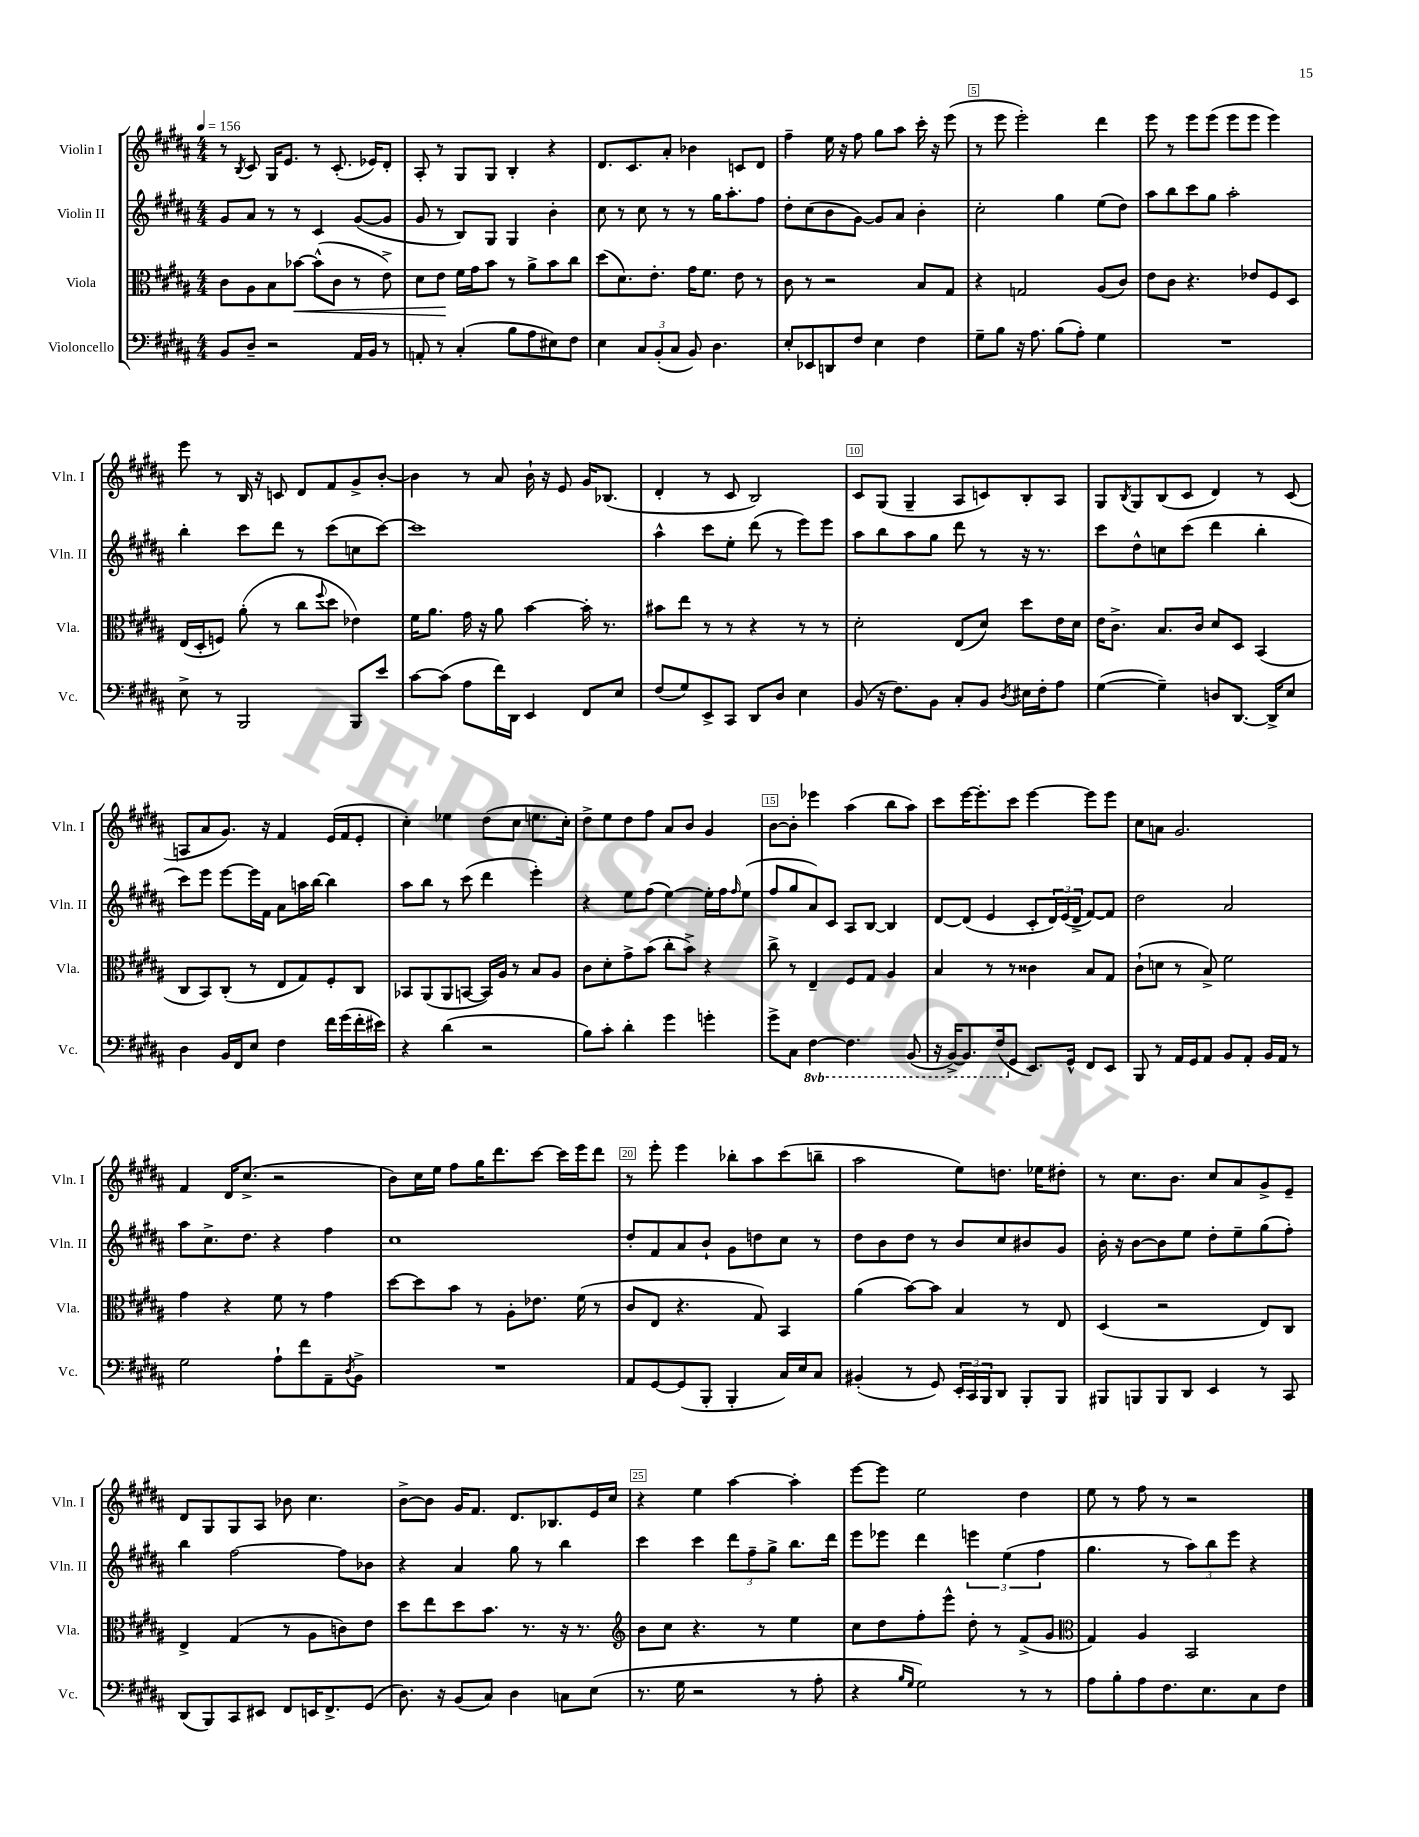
<<
\new StaffGroup <<
\new Staff = "s0" \with { instrumentName = "Violin I" shortInstrumentName = "Vln. I" } {
    \clef treble \key b \major \numericTimeSignature \time 4/4 \tempo 4 = 156
    r8 \acciaccatura { b8 } cis'8 gis16 e'8. r8 cis'8.-.( ees'16) dis'8-. |
    ais8-. r8 gis8 gis8 b4-. r4 |
    dis'8. cis'8. ais'8-. bes'4 c'8 dis'8 |
    fis''4-- e''16 r16 fis''8 gis''8 ais''8 cis'''16-. r16 e'''8( |
    r8 e'''8 e'''2-.) dis'''4 |
    e'''8 r8 e'''8 e'''8( e'''8 e'''8 e'''4) |
    e'''8 r8 b16 r16 c'8 dis'8 fis'8 gis'8-> b'8~-. |
    b'4 r8 ais'8 b'16-! r16 e'8 gis'16 bes8.( |
    dis'4-. r8 cis'8 b2) |
    cis'8 gis8( gis4-- ais8 c'8) b8-. ais8 |
    gis8 \acciaccatura { b8 } gis8 b8( cis'8 dis'4) r8 cis'8( |
    a8 ais'8 gis'8.) r16 fis'4 e'16( fis'16 e'8-. |
    cis''4-.) ees''4 dis''8( cis''8 e''8. cis''16-.) |
    dis''8-> e''8 dis''8 fis''8 ais'8 b'8 gis'4 |
    b'8~ b'8-. ees'''4 ais''4( b''8 ais''8) |
    cis'''8 e'''16~ e'''8.-. cis'''8 e'''4~ e'''8 e'''8 |
    cis''8 a'8 gis'2. |
    fis'4 dis'16 cis''8.->( r2 |
    b'8) cis''16 e''16 fis''8 gis''16 dis'''8. cis'''8~ cis'''16 e'''16 dis'''8 |
    r8 e'''8-. e'''4 bes''8-. ais''8 cis'''8( b''8-- |
    ais''2 e''8) d''8. ees''16 dis''8-. |
    r8 cis''8. b'8. cis''8 ais'8 gis'8-> e'8-- |
    dis'8 gis8 gis8 ais8 bes'8 cis''4. |
    b'8~-> b'8 gis'16 fis'8. dis'8. bes8. e'16 cis''16 |
    r4 e''4 ais''4~ ais''4-. |
    e'''8~ e'''8 e''2 dis''4 |
    e''8 r8 fis''8 r8 r2 \bar "|." |
}
\new Staff = "s1" \with { instrumentName = "Violin II" shortInstrumentName = "Vln. II" } {
    \clef treble \key b \major \numericTimeSignature \time 4/4
    gis'8 ais'8 r8 r8 cis'4 gis'8~( gis'8 |
    gis'8 r8 b8) gis8 gis4 b'4-. |
    cis''8 r8 cis''8 r8 r8 gis''16 ais''8.-. fis''8 |
    dis''8-. cis''8( b'8 gis'8~) gis'8 ais'8 b'4-. |
    cis''2-. gis''4 e''8( dis''8) |
    ais''8 b''8 cis'''8 gis''8 ais''2-. |
    b''4-. cis'''8 dis'''8 r8 cis'''8( c''8 cis'''8~) |
    cis'''1 |
    ais''4-^ cis'''8 e''8-. dis'''8( r8 e'''8) e'''8 |
    ais''8 b''8 ais''8 gis''8 dis'''8 r8 r16 r8. |
    cis'''8 dis''8-^ c''8 cis'''8( dis'''4 b''4-. |
    cis'''8) e'''8 e'''8~ e'''16 fis'16 ais'8 a''16 b''16~ b''4 |
    ais''8 b''8 r8 cis'''8( dis'''4 e'''4-.) |
    r4 e''8 fis''8( e''4~) e''16-. fis''16 \grace { fis''16 } e''8( |
    fis''8 gis''8 ais'8) cis'8 ais8 b8~ b4 |
    dis'8~ dis'8( e'4 cis'8-. \tuplet 3/2 { dis'16) e'16( dis'16-> } fis'8~) fis'8 |
    dis''2 ais'2 |
    ais''8 cis''8.-> dis''8. r4 fis''4 |
    cis''1 |
    dis''8-. fis'8 ais'8 b'8-! gis'8 d''8 cis''8 r8 |
    dis''8 b'8 dis''8 r8 b'8 cis''8 bis'8 gis'8 |
    b'16-. r16 b'8~ b'8 e''8 dis''8-. e''8-- gis''8( fis''8-.) |
    b''4 fis''2~ fis''8 bes'8 |
    r4 ais'4 gis''8 r8 b''4 |
    cis'''4 cis'''4 \tuplet 3/2 { dis'''8 fis''8-- gis''8-> } b''8. dis'''16 |
    e'''8 ees'''8 dis'''4 \tuplet 3/2 { e'''4 e''4( fis''4 } |
    gis''4. r8 \tuplet 3/2 { ais''8) b''8 e'''8 } r4 \bar "|." |
}
\new Staff = "s2" \with { instrumentName = "Viola" shortInstrumentName = "Vla." } {
    \clef alto \key b \major \numericTimeSignature \time 4/4
    cis'8 ais8 b8 bes'8~\< bes'8-^( cis'8 r8 e'8->) |
    dis'8 e'8\! fis'16 gis'16 b'8 r8 ais'8-> b'8 cis''8 |
    dis''8( dis'8.) e'8.-. gis'16 fis'8. e'8 r8 |
    cis'8 r8 r2 b8 gis8 |
    r4 g2 ais8( cis'8) |
    e'8 cis'8 r4. ees'8 fis8 dis8 |
    e16( dis16-. f8) ais'8-.( r8 cis''8 \appoggiatura { fis''8 } dis''8 ees'4) |
    fis'16 ais'8. gis'16 r16 ais'8 b'4~ b'16-. r8. |
    bis'8 e''8 r8 r8 r4 r8 r8 |
    dis'2-. e8( dis'8) dis''8 e'16 dis'16 |
    e'16 cis'8.-> b8. cis'16 dis'8 dis8 b,4( |
    cis8 b,8) cis8-.( r8 e8 gis8) fis8-. cis8 |
    bes,8 ais,8( ais,8 b,8~ b,16) ais16 r8 b8 ais8 |
    cis'8 dis'8-. gis'8-> b'8( cis''8-. b'8->) r4 |
    cis''8-> r8 e4-- fis8 gis8 ais4 |
    b4 r8 r8 cisis'4 b8 gis8 |
    cis'8-!( d'8 r8 b8->) fis'2 |
    gis'4 r4 fis'8 r8 gis'4 |
    dis''8~ dis''8 b'8 r8 ais8-. ees'8. fis'16( r8 |
    cis'8 e8 r4. gis8) b,4 |
    ais'4( b'8~) b'8 b4 r8 e8 |
    dis4( r2 e8) cis8 |
    e4-> gis4( r8 ais8 c'8) e'8 |
    dis''8 e''8 dis''8 b'8. r8. r16 r8. |
    \clef treble b'8 cis''8 r4. r8 e''4 |
    cis''8 dis''8 fis''8-. e'''8-^ dis''8-. r8 fis'8->( gis'8 |
    \clef alto gis4) ais4 b,2 \bar "|." |
}
\new Staff = "s3" \with { instrumentName = "Violoncello" shortInstrumentName = "Vc." } {
    \clef bass \key b \major \numericTimeSignature \time 4/4 \set Staff.ottavationMarkups = #ottavation-simple-ordinals
    b,8 dis8-- r2 ais,16 b,16 r8 |
    a,8-. r8 cis4-.( b8 ais8 eis8) fis8 |
    e4 \tuplet 3/2 { cis8 b,8-.( cis8 } b,8) dis4. |
    e8-. ees,8 d,8 fis8 e4 fis4 |
    gis8-- b8 r16 ais8. b8( ais8-.) gis4 |
    R1 |
    e8-> r8 b,,2 b,,8 e'8 |
    cis'8~ cis'8( ais8 fis'16) dis,16 e,4 fis,8 e8 |
    fis8( gis8) e,8-> cis,8 dis,8 dis8 e4 |
    b,8( r16 fis8.) b,8 cis8-. b,8 \acciaccatura { dis8 } eis16 fis16-. ais8 |
    gis4~( gis4--) d8 dis,8.~ dis,16-> e8 |
    dis4 b,16 fis,16 e8 fis4 fis'16 gis'16( fis'16-. eis'16) |
    r4 dis'4( r2 |
    b8) cis'8-. dis'4-. gis'4 g'4-. |
    gis'8-> cis8 \ottava #-1 fis,4~ fis,4. b,,8( |
    r16 b,,16~->) b,,8. fis,16( \ottava #0 gis,8 e,8.) gis,16-^ fis,8 e,8 |
    b,,8 r8 ais,16 gis,16 ais,8 b,8 ais,8-. b,16 ais,16 r8 |
    gis2 ais8-! fis'8 ais,8-- \acciaccatura { dis8 } b,8-> |
    R1 |
    ais,8 gis,8~ gis,8( b,,8-. b,,4-. cis16) e16 cis8 |
    bis,4-.( r8 gis,8) \tuplet 3/2 { e,16-. cis,16 b,,16 } dis,8 b,,8-. b,,8 |
    bis,,8 b,,8 b,,8 dis,8 e,4 r8 cis,8 |
    dis,8( b,,8) cis,8 eis,8 fis,8 e,16 fis,8.-> gis,8( |
    dis8.) r16 b,8( cis8) dis4 c8 e8( |
    r8. gis16 r2 r8 ais8-. |
    r4 \grace { b16 gis16 } gis2) r8 r8 |
    ais8 b8-. ais8 fis8. e8. cis8 fis8 \bar "|." |
}
>>
>>
\layout { \context { \Score \override BarNumber.break-visibility = ##(#f #t #t) barNumberVisibility = #(every-nth-bar-number-visible 5) \override BarNumber.stencil = #(make-stencil-boxer 0.1 0.3 ly:text-interface::print) } }
